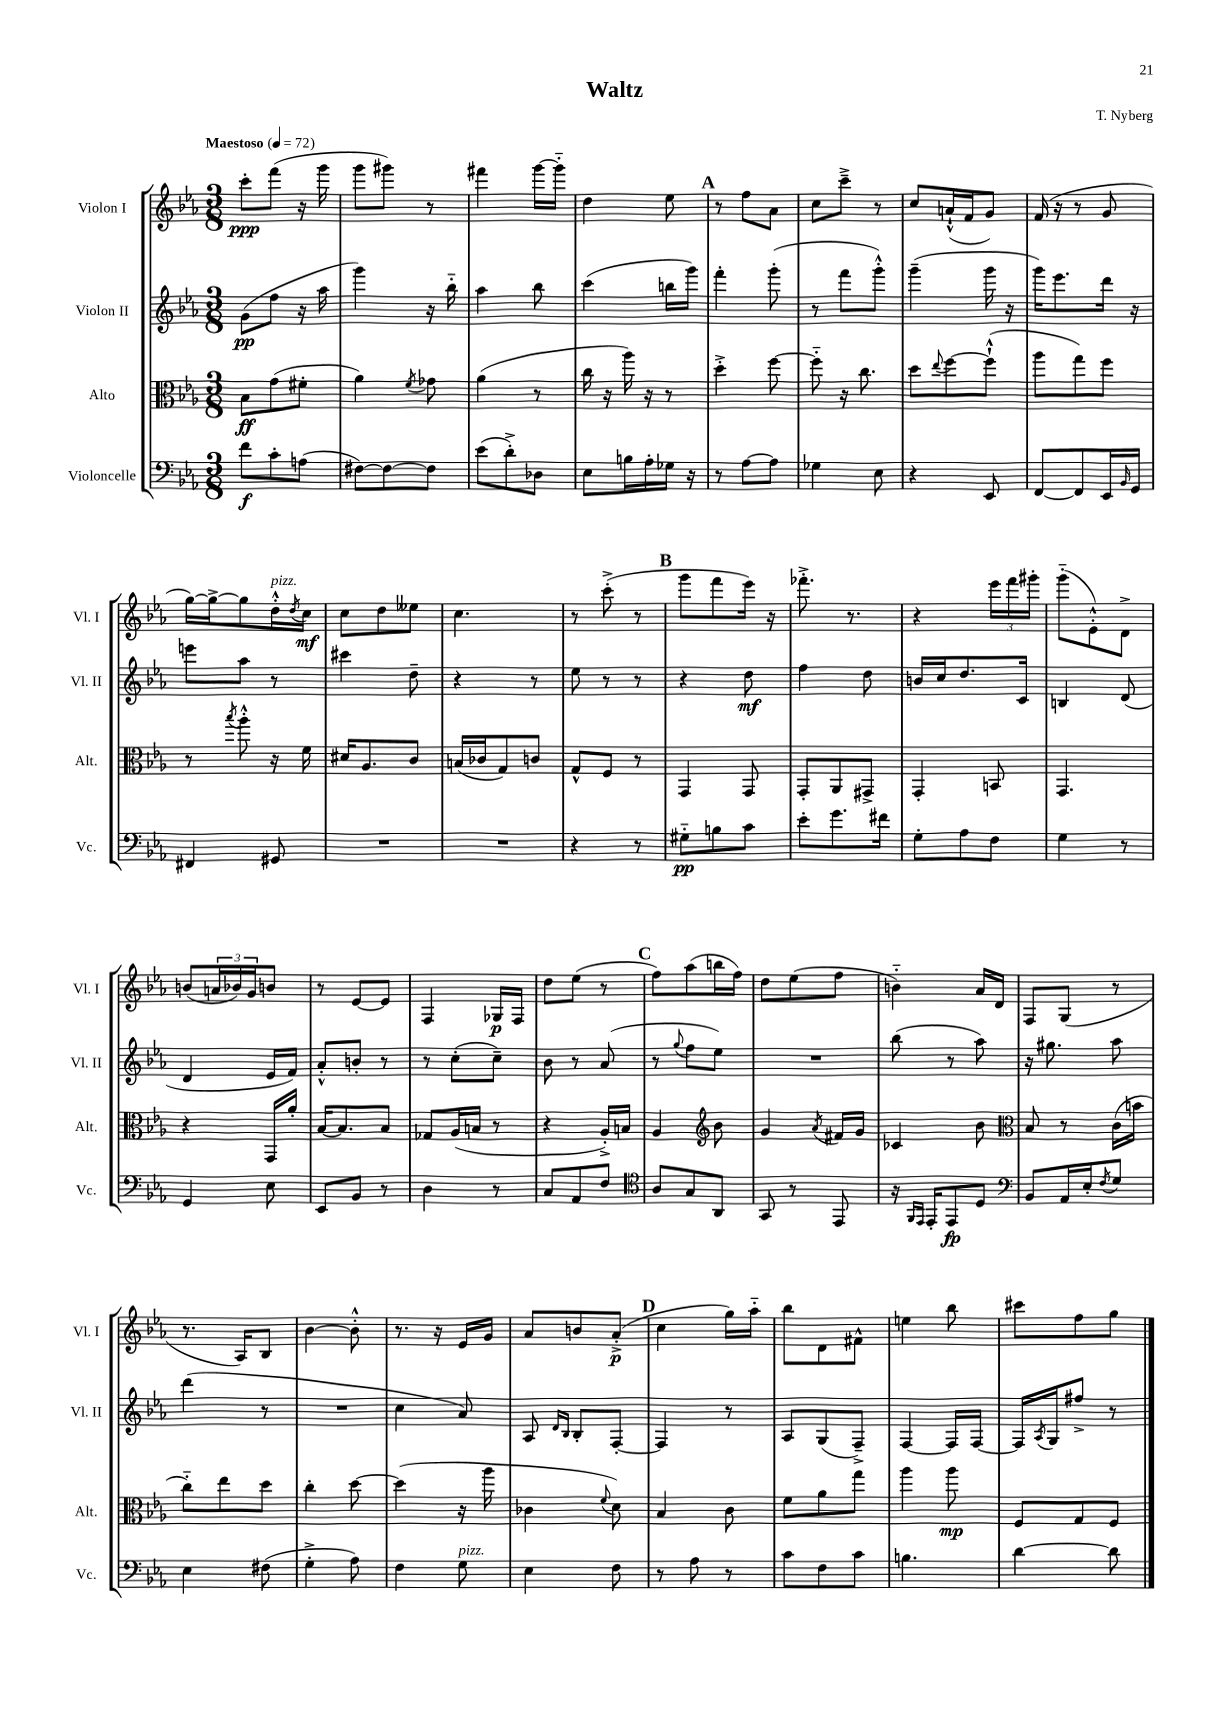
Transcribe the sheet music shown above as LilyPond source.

\header { title = "Waltz" composer = "T. Nyberg" }
<<
\new StaffGroup <<
\new Staff = "s0" \with { instrumentName = "Violon I" shortInstrumentName = "Vl. I" } {
    \clef treble \key ees \major \numericTimeSignature \time 3/8 \tempo "Maestoso" 4 = 72
    c'''8-.\ppp f'''8( r16 g'''16 |
    g'''8 gis'''8) r8 |
    fis'''4 g'''16~ g'''16-_ |
    d''4 ees''8 |
    \mark \markup { \bold "A" } r8 f''8 aes'8 |
    c''8 c'''8---> r8 |
    c''8 a'16-!-^( f'16 g'8) |
    f'16( r16 r8 g'8 |
    g''16~) g''16~-> g''8 d''16-.-^^\markup { \italic "pizz." } \acciaccatura { d''8 } c''16\mf |
    c''8 d''8 eeses''8 |
    c''4. |
    r8 c'''8-.->( r8 |
    \mark \markup { \bold "B" } g'''8 f'''8 ees'''16) r16 |
    fes'''8.-.-> r8. |
    r4 \tuplet 3/2 { ees'''16 f'''16 gis'''16-. } |
    g'''8-_( ees'8-.-^) d'8-> |
    b'8( \tuplet 3/2 { a'16 bes'16) g'16 } b'8 |
    r8 ees'8~ ees'8 |
    f4 ges16\p f16 |
    d''8 ees''8( r8 |
    \mark \markup { \bold "C" } f''8) aes''8( b''16 f''16) |
    d''8 ees''8( f''8 |
    b'4-_) aes'16 d'16 |
    f8 g8( r8 |
    r8. aes16) bes8 |
    bes'4~ bes'8-.-^ |
    r8. r16 ees'16 g'16 |
    aes'8 b'8 aes'8-.->\p( |
    \mark \markup { \bold "D" } c''4 g''16) aes''16-_ |
    bes''8 d'8 fis'8-^ |
    e''4 bes''8 |
    cis'''8 f''8 g''8 \bar "|." |
}
\new Staff = "s1" \with { instrumentName = "Violon II" shortInstrumentName = "Vl. II" } {
    \clef treble \key ees \major \numericTimeSignature \time 3/8
    g'8\pp( f''8 r16 aes''16 |
    g'''4) r16 bes''16-_ |
    aes''4 bes''8 |
    c'''4( b''16 g'''16) |
    \mark \markup { \bold "A" } f'''4-. g'''8-.( |
    r8 f'''8 g'''8-.-^) |
    g'''4--( g'''16 r16 |
    g'''16) ees'''8. d'''16 r16 |
    e'''8 aes''8 r8 |
    cis'''4 d''8-- |
    r4 r8 |
    ees''8 r8 r8 |
    \mark \markup { \bold "B" } r4 d''8\mf |
    f''4 d''8 |
    b'16 c''16 d''8. c'16 |
    b4 d'8( |
    d'4 ees'16 f'16) |
    aes'8-.-^ b'8-. r8 |
    r8 c''8-.( c''8--) |
    bes'8 r8 aes'8( |
    \mark \markup { \bold "C" } r8 \appoggiatura { g''8 } f''8 ees''8) |
    R4. |
    bes''8( r8 aes''8) |
    r16 gis''8. aes''8 |
    d'''4( r8 |
    R4. |
    c''4 aes'8) |
    aes8 \grace { d'16 bes16 } bes8-. f8~-. |
    \mark \markup { \bold "D" } f4 r8 |
    aes8 g8( f8--->) |
    f4~ f16 f16~ |
    f16 \acciaccatura { aes8 } g16 fis''8-> r8 \bar "|." |
}
\new Staff = "s2" \with { instrumentName = "Alto" shortInstrumentName = "Alt." } {
    \clef alto \key ees \major \numericTimeSignature \time 3/8
    bes8\ff g'8( fis'8-. |
    aes'4) \acciaccatura { f'8 } ges'8 |
    aes'4( r8 |
    c''16 r16 aes''16) r16 r8 |
    \mark \markup { \bold "A" } d''4-.-> f''8~ |
    f''8-_ r16 c''8. |
    d''8 \appoggiatura { ees''8 } f''8~ f''8-!-^( |
    aes''8 g''8) f''8 |
    r8 \acciaccatura { bes''8 } aes''8-.-^ r16 f'16 |
    dis'16 aes8. c'8 |
    b16( ces'16 g8) c'8 |
    g8-^ f8 r8 |
    \mark \markup { \bold "B" } g,4 g,8 |
    g,8-. aes,8 gis,8-> |
    g,4-. b,8 |
    g,4. |
    r4 g,16 aes'16-. |
    bes16~ bes8. bes8 |
    ges8 aes16( b16 r8 |
    r4 aes16-.->) b16 |
    \mark \markup { \bold "C" } aes4 \clef treble bes'8 |
    g'4 \acciaccatura { aes'8 } fis'16 g'16 |
    ces'4 bes'8 |
    \clef alto bes8 r8 c'16( b'16 |
    c''8-_) ees''8 d''8 |
    c''4-. d''8~ |
    d''4( r16 aes''16 |
    ces'4 \appoggiatura { f'8 } d'8) |
    \mark \markup { \bold "D" } bes4 c'8 |
    f'8 aes'8 g''8 |
    aes''4 aes''8\mp |
    f8 g8 f8 \bar "|." |
}
\new Staff = "s3" \with { instrumentName = "Violoncelle" shortInstrumentName = "Vc." } {
    \clef bass \key ees \major \numericTimeSignature \time 3/8
    f'8\f c'8-. a8( |
    fis8~) fis8~ fis8 |
    ees'8( d'8-.->) des8 |
    ees8 b16 aes16-. ges16 r16 |
    \mark \markup { \bold "A" } r8 aes8~ aes8 |
    ges4 ees8 |
    r4 ees,8 |
    f,8~ f,8 ees,16 \grace { bes,16 } g,16 |
    fis,4 gis,8 |
    R4. |
    R4. |
    r4 r8 |
    \mark \markup { \bold "B" } gis8-_\pp b8 c'8 |
    ees'8-. g'8. fis'16 |
    g8-. aes8 f8 |
    g4 r8 |
    g,4 ees8 |
    ees,8 bes,8 r8 |
    d4 r8 |
    c8 aes,8 f8 |
    \mark \markup { \bold "C" } \clef tenor aes8 g8 aes,8 |
    g,8 r8 ees,8 |
    r16 \grace { f,16 ees,16 } ees,16-. ees,8\fp d8 |
    \clef bass bes,8 aes,16 ees16-. \acciaccatura { f8 } g8 |
    ees4 fis8( |
    g4-.-> aes8) |
    f4 g8^\markup { \italic "pizz." } |
    ees4 f8 |
    \mark \markup { \bold "D" } r8 aes8 r8 |
    c'8 f8 c'8 |
    b4. |
    d'4~ d'8 \bar "|." |
}
>>
>>
\layout { \context { \Score \remove "Bar_number_engraver" } }
